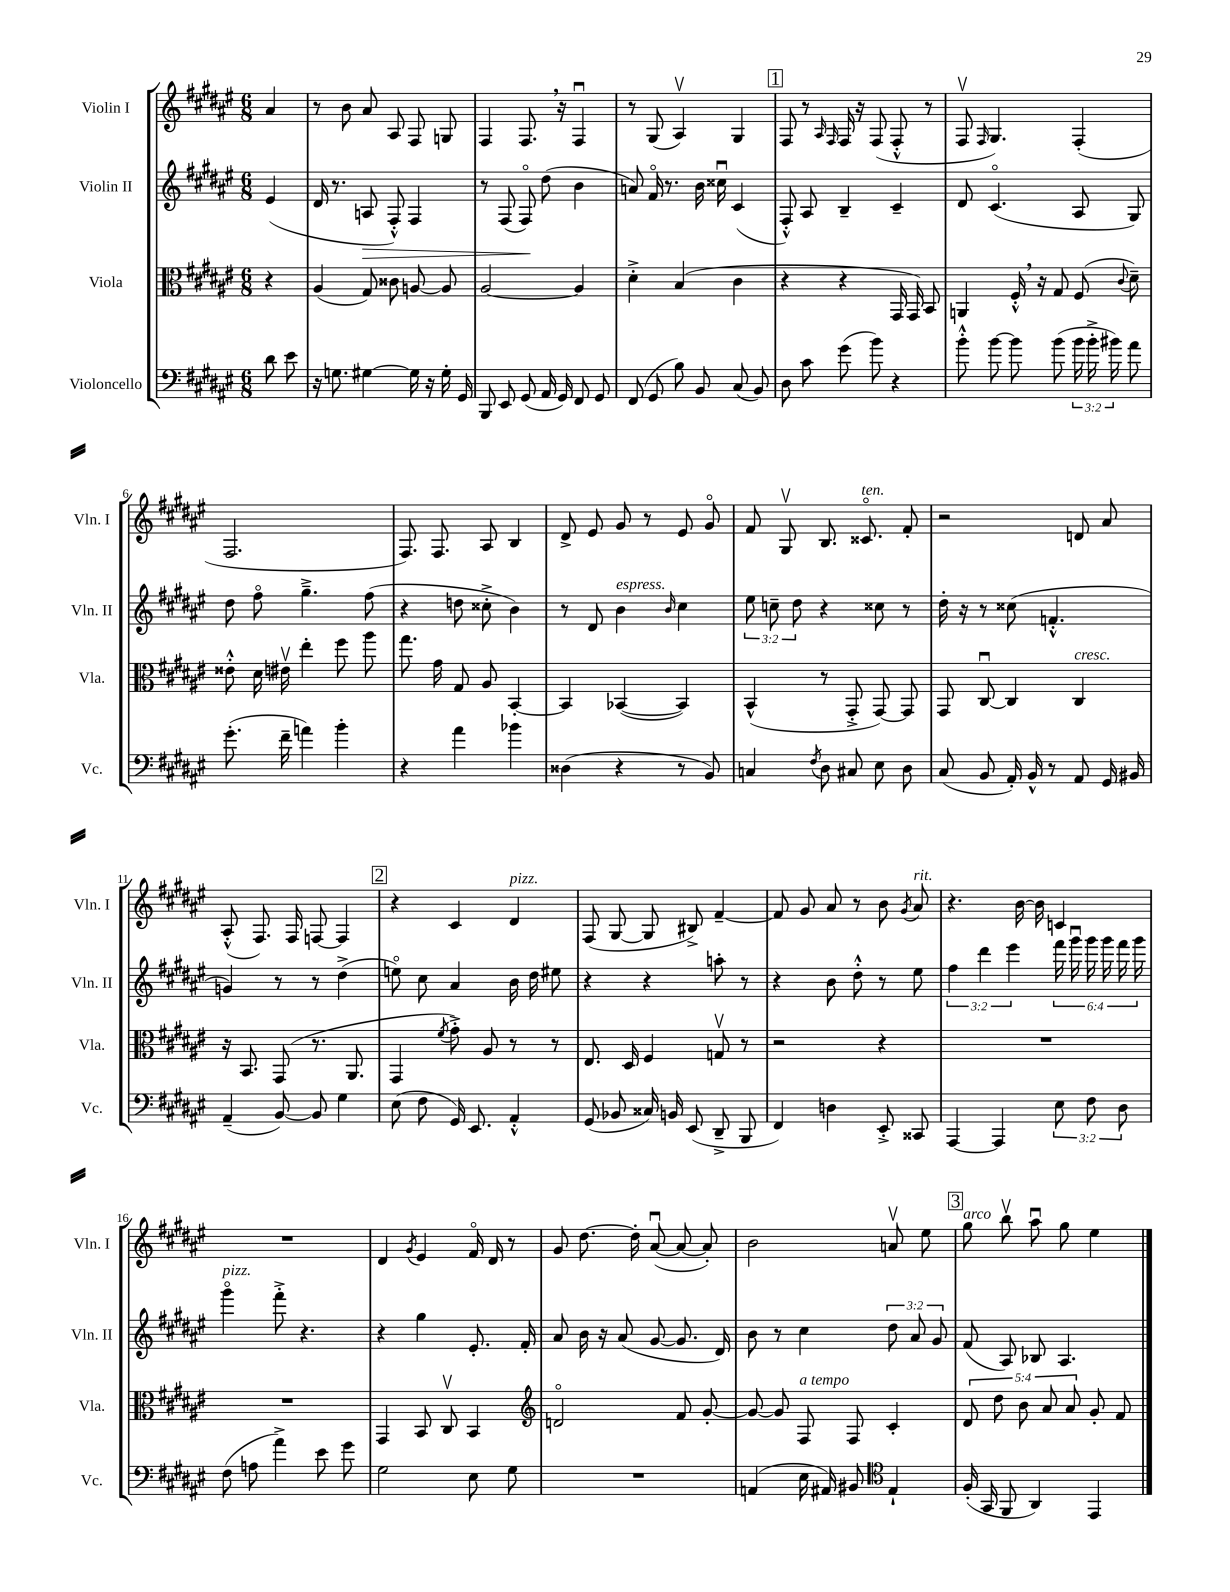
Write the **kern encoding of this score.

**kern	**kern	**kern	**kern
*staff4	*staff3	*staff2	*staff1
*clefF4	*clefC3	*clefG2	*clefG2
*k[f#c#g#d#a#e#]	*k[f#c#g#d#a#e#]	*k[f#c#g#d#a#e#]	*k[f#c#g#d#a#e#]
*M6/8	*M6/8	*M6/8	*M6/8
8d#	4r	(4e#	4a#
8e#	.	.	.
=	=	=	=
16r	(4A#	16d#	8r
8.G	.	8.r	.
.	.	.	8b
[4G#	8G#)	8A	8a#
.	8c##	8F#'^^)	8A#
16G#]	[8A	4F#	8F#
16r	.	.	.
16G#'	8A]	.	8G
16GG#	.	.	.
=	=	=	=
8BBB	[2A#	8r	4F#
8EE#	.	(8F#	.
(8GG#	.	8F#o)	8.F#
16AA#	.	(8dd#	.
16GG#)	.	.	16r
8FF#	4A#]	4b	4F#u
8GG#	.	.	.
=	=	=	=
(8FF#	4d#'^	8a)	8r
8GG#	.	16f#o	(8G#
.	.	8.r	.
8B)	(4B	.	4A#v)
8BB	.	16b	.
.	.	16cc##u	.
(8C#	4c#	(4c#	4G#
8BB)	.	.	.
=	=	=	=
8D#	4r	8F#'^^)	8F#
8c#	.	8A#	8r
.	.	.	16qqA#
.	.	.	16qqF#
(8g#	4r	4B~	16F#
.	.	.	16r
8b)	.	.	(8F#
4r	16GG#	4c#~	8F#'^^
.	16GG#)	.	.
.	8BB	.	8r
=	=	=	=
8b'^^	4AA	8d#	8F#v
.	.	.	16qqF#
[8b	.	(4.c#o	4.G#)
8b]	16F#'^^	.	.
.	16r	.	.
(8b	8G#	.	.
24b	(8F#	8A#	(4F#'
24b'^	.	.	.
24b#)	.	.	.
.	8qqc#	.	.
8a#	8d#~)	8G#)	.
=	=	=	=
(8.g#'	8e##'^^	8dd#	2.F#
.	16d#	8ff#o	.
16f#~	16e#v	.	.
4a)	4ee#'	4.gg#~^	.
4b'	8ff#	.	.
.	8aa#	(8ff#	.
=	=	=	=
4r	8.gg#	4r	8.F#)
.	16g#	.	8.F#
4a#	8G#	8dd	.
.	8A#	8cc##'^	8A#
4b-	[4BB'	4b)	4B
=	=	=	=
(4D##	4BB]	8r	8d#^
.	.	8d#	8e#
4r	([4BB-	4b	8g#
.	.	.	8r
.	.	16qqb	.
8r	4BB-])	4cc#	8e#
8BB)	.	.	8g#o
=	=	=	=
4C	(4BB^^	12ee#	8f#
.	.	12cc~	.
.	.	.	8G#v
.	.	12dd#	.
8qF#	.	.	.
8D#	8r	4r	8.B
8C#	8GG#'^	.	.
.	.	.	8.c##o
8E#	[8GG#)	8cc##	.
8D#	8GG#]	8r	8f#'
=	=	=	=
(8C#	8GG#	16dd#'	2r
.	.	16r	.
8BB	[8C#u	8r	.
16AA#')	4C#]	(8cc##	.
16BB^^	.	.	.
8r	.	4.f'^^	.
8AA#	4C#	.	8d
16GG#	.	.	8a#
16BB#	.	.	.
=	=	=	=
(4AA#~	16r	4g)	(8A#'^^
.	8.BB	.	.
.	.	.	8.F#)
[8BB)	(8GG#	8r	.
.	.	.	16F#
8BB]	8.r	8r	[8F
4G#	.	(4dd#^	4F]
.	8.AA#	.	.
=	=	=	=
(8E#	4GG#	8eeo)	4r
8F#	.	8cc#	.
.	8qf#	.	.
16GG#)	8g#'^)	4a#	4c#
8.EE#	.	.	.
.	8A#	.	.
4AA#'^^	8r	16b	4d#
.	.	16dd#	.
.	8r	8ee#	.
=	=	=	=
(8GG#	8.E#	4r	(8F#
8BB-	.	.	[8G#
.	16D#	.	.
16C##)	4F#	4r	8G#]
16BB	.	.	.
(8EE#	.	.	8B#^)
8DD#~^	8Gv	8aa'	[4f#~
8BBB	8r	8r	.
=	=	=	=
4FF#)	2r	4r	8f#]
.	.	.	8g#
4D	.	8b	8a#
.	.	8dd#'^^	8r
8EE#'^	4r	8r	8b
.	.	.	8qg#
8CC##	.	8ee#	8a#
=	=	=	=
[4AAA#	2.r	6ff#	4.r
.	.	6ddd#	.
4AAA#]	.	.	.
.	.	6eee#	.
.	.	.	[16b
.	.	.	16b]
12E#	.	24fff#	4c
.	.	24ggg#u	.
12F#	.	24ggg#	.
.	.	24ggg#	.
12D#	.	24fff#	.
.	.	24ggg#	.
=	=	=	=
(8F#	2.r	4ggg#o	2.r
8A	.	.	.
4a#^)	.	8fff#'^	.
.	.	4.r	.
8e#	.	.	.
8g#	.	.	.
=	=	=	=
2G#	4GG#	4r	4d#
.	.	.	8qg#
.	8BB	4gg#	4e#
.	8C#v	.	.
8E#	4BB	8.e#'	16f#o
.	.	.	16d#
8G#	.	.	8r
.	.	16f#'	.
=	=	=	=
*	*clefG2	*	*
2.r	2do	8a#	8g#
.	.	16b	[8.dd#
.	.	16r	.
.	.	(8a#	.
.	.	.	16dd#']
.	.	[8g#	([8a#u
.	8f#	8.g#]	8a#_
.	[8g#'	.	8a#'])
.	.	16d#)	.
=	=	=	=
(4AA	8g#_	8b	2b
.	8g#]	8r	.
16E#	8F#	4cc#	.
16AA#)	.	.	.
8BB#	8F#	.	.
*clefC4	*	*	*
4E#`	4c#'	12dd#	8av
.	.	12a#	.
.	.	.	8ee#
.	.	12g#	.
=	=	=	=
(16F#'	10d#	(8f#	8gg#
16GG#	.	.	.
.	10dd#	.	.
8FF#	.	8A#)	8bbv
.	10b	.	.
4AA#)	.	8B-	8aa#u
.	10a#	.	.
.	.	4.A#	8gg#
.	10a#	.	.
4EE#	8g#'	.	4ee#
.	8f#	.	.
==	==	==	==
*-	*-	*-	*-
